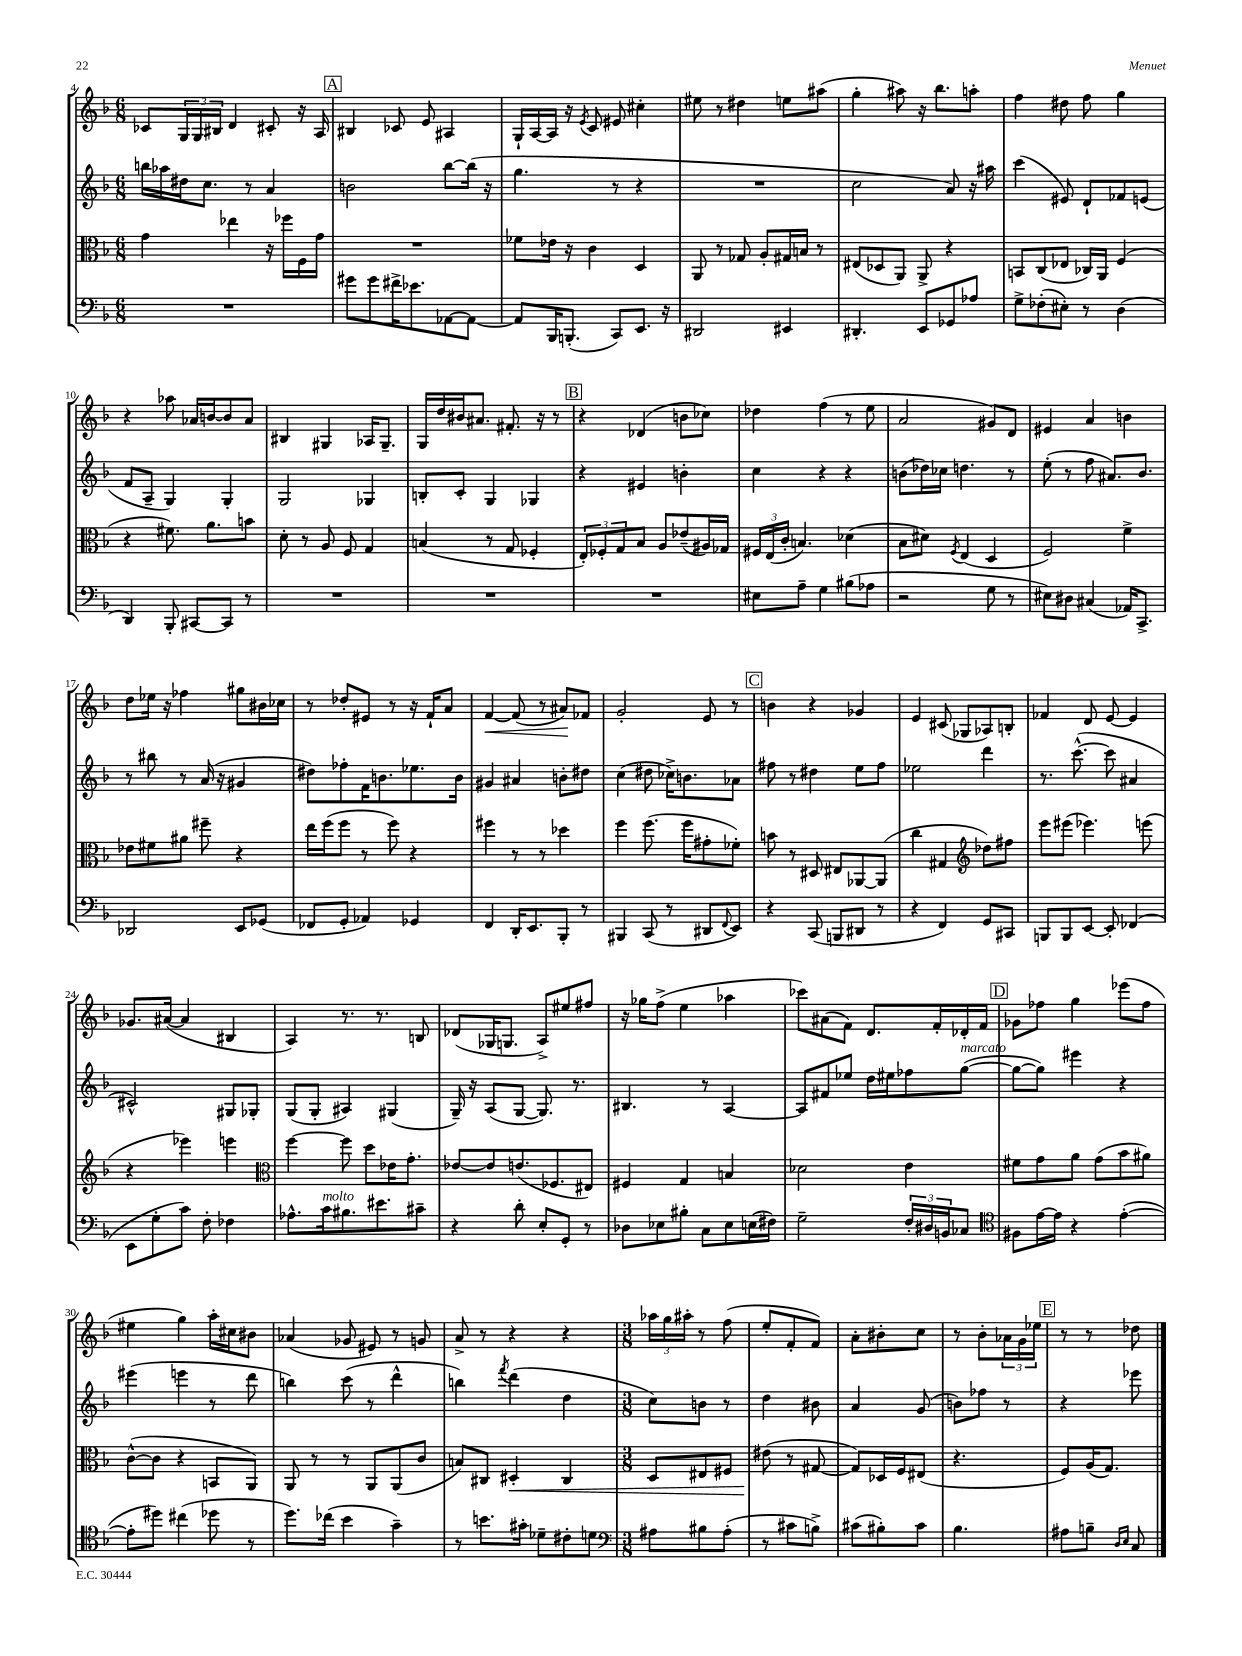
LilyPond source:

<<
\new StaffGroup <<
\new Staff = "s0" {
    \clef treble \key f \major \numericTimeSignature \time 6/8
    ces'8 \tuplet 3/2 { g16 g16 bis16 } d'4 cis'8-. r16 a16 |
    \mark \markup { \box "A" } bis4 ces'8 e'8 ais4 |
    g16-! a16~ a16 r16 \acciaccatura { e'8 } c'8 eis'8 cis''4-. |
    eis''8 r8 dis''4 e''8 ais''8( |
    g''4-. ais''8) r16 bes''8. a''8-. |
    f''4 dis''8 f''8 g''4 |
    r4 aes''8 aes'16 b'16~ b'8 aes'8 |
    bis4 gis4 aes16 gis8.-- |
    g16 d''16 bis'16 ais'8. fis'8.-. r16 r8 |
    \mark \markup { \box "B" } r4 des'4( b'8 ces''8) |
    des''4 f''4( r8 e''8 |
    a'2 gis'8) d'8 |
    eis'4 a'4 b'4 |
    d''8 ees''16 r16 fes''4 gis''8 bis'16 ces''16 |
    r8 des''8-. eis'8 r8 r16 f'16-! a'8 |
    f'4~\< f'8( r8 ais'8\!) fes'8 |
    g'2-. e'8 r8 |
    \mark \markup { \box "C" } b'4 r4 ges'4 |
    e'4 cis'8( ges8 aes8) b8-. |
    fes'4 d'8 e'8~ e'4 |
    ges'8. ais'16~( ais'4 bis4 |
    a4) r8. r8. b8 |
    des'8( ges16 g8. a8->) eis''8 fis''8 |
    r16 ges''16 f''8->( e''4 aes''4 |
    ces'''8) ais'8( f'8) d'8. f'16-. des'16-. f'16 |
    \mark \markup { \box "D" } ges'8 fes''8 g''4 ees'''8( fes''8 |
    eis''4 g''4) a''16-. cis''16 bis'8 |
    aes'4( ges'8 eis'8) r8 g'8 |
    a'8-> r8 r4 r4 |
    \numericTimeSignature \time 3/8 \tuplet 3/2 { aes''16 g''16 ais''16-. } r8 f''8( |
    e''8-. f'8-. f'8) |
    a'8-. bis'8-. c''8 |
    r8 bes'8-. \tuplet 3/2 { aes'16 g'16 ees''16 } |
    \mark \markup { \box "E" } r8 r8 des''8 \bar "|." |
}
\new Staff = "s1" {
    \clef treble \key f \major \numericTimeSignature \time 6/8
    b''16 aes''16 dis''16 c''8. r8 a'4 |
    \mark \markup { \box "A" } b'2 bes''8~ bes''16( r16 |
    g''4. r8 r4 |
    R2. |
    c''2 a'8) r16 ais''16 |
    c'''4( eis'8) d'8-! fes'8 e'8( |
    f'8 a8-- g4) g4-. |
    g2 ges4 |
    b8-. c'8-. g4 ges4 |
    \mark \markup { \box "B" } r4 eis'4 b'4-. |
    c''4 r4 r4 |
    b'8( des''16) ces''16 d''4. r8 |
    e''8-.( r8 f''8 ais'8.) bes'8. |
    r8 bis''8 r8 a'16( r16 gis'4 |
    dis''8) fes''8-. f'16 b'8. ees''8. b'16 |
    gis'4 ais'4 b'8-. dis''8 |
    c''4( dis''8 ces''16->) b'8. aes'8 |
    \mark \markup { \box "C" } fis''8 r8 dis''4 e''8 fis''8 |
    ees''2 d'''4 |
    r8. c'''8.~-^( c'''8 ais'4 |
    cis'2-^) gis8 ges8-. |
    g8( g8-. ais4) gis4( |
    g16--) r16 a8( g8~ g8.) r8. |
    bis4. r8 a4~ |
    a8 fis'8 ees''8 d''16 eis''16 fes''8 g''8~^\markup { \italic "marcato" }( |
    \mark \markup { \box "D" } g''8~ g''8) eis'''4 r4 |
    eis'''4( e'''4 r8 d'''8 |
    b''4) c'''8( r8 d'''4-^ |
    b''4) \acciaccatura { f'''8 } d'''4( d''4 |
    \numericTimeSignature \time 3/8 c''8) b'8 r8 |
    d''4 bis'8 |
    a'4 g'8( |
    b'8) fes''8 r8 |
    \mark \markup { \box "E" } r4 ees'''8 \bar "|." |
}
\new Staff = "s2" {
    \clef alto \key f \major \numericTimeSignature \time 6/8
    g'4 ees''4 r16 fes''16 f16 g'16 |
    \mark \markup { \box "A" } R2. |
    fes'8 ees'16 r16 c'4 d4 |
    a,8 r8 ges8 a8-. gis16 b16 r8 |
    eis8( des8 a,8) a,8-> r4 |
    b,8 c8( ees8 ces16) a,16 f4( |
    r4 fis'8.) a'8. b'8 |
    d'8-. r8 a8 f8 g4 |
    b4( r8 g8 fes4-. |
    \mark \markup { \box "B" } \tuplet 3/2 { e8-.) fes8-. g8 } bes8 a8 ees'8--( ais16) ges16 |
    \tuplet 3/2 { fis16 e16( c'16-. } b4.) des'4( |
    bes8 dis'8) \acciaccatura { f8 } e4( d4 |
    f2) f'4-> |
    ees'8 fis'8 ais'8 fis''8-- r4 |
    e''16 f''16( f''8 r8 f''8) r4 |
    fis''4 r8 r8 des''4 |
    f''4 f''8.( f''16 gis'8-. fes'8-.) |
    \mark \markup { \box "C" } b'8 r8 dis8 eis8 aes,8~ aes,8( |
    c''4 gis4 \clef treble des''8) fis''8 |
    e'''8 eis'''8( ees'''4.) e'''8( |
    r4 ees'''4) e'''4 |
    \clef alto f''4~ f''8 d''8 ees'16 g'8.-. |
    ees'8~ ees'8 e'8.( fes8. eis8) |
    fis4 g4 b4 |
    des'2 e'4 |
    \mark \markup { \box "D" } fis'8 g'8 a'8 g'8( bes'8 ais'8) |
    c'8~-^( c'8 r4 b,8 a,8) |
    a,8 r8 r8 a,8 a,8( c'8 |
    b8) cis8 dis4-.\< cis4 |
    \numericTimeSignature \time 3/8 d8 eis8 fis8 |
    eis'8\!( r8 gis8~ |
    gis8) des16 f16 eis8( |
    r4. |
    \mark \markup { \box "E" } f8) a16( g8.) \bar "|." |
}
\new Staff = "s3" {
    \clef bass \key f \major \numericTimeSignature \time 6/8
    R2. |
    \mark \markup { \box "A" } gis'8 gis'8 fis'16-> ees'8. aes,8~ aes,8~ |
    aes,8 bes,,16 b,,8.-.( c,8) e,8. r16 |
    dis,2 eis,4 |
    dis,4.-. e,8 ges,8 aes8 |
    g8-> fes8-.( eis8-.) r8 d4( |
    d,4) bes,,8-. cis,8~ cis,8 r8 |
    R2. |
    R2. |
    \mark \markup { \box "B" } R2. |
    eis8 a8-- g4 bis8( aes8 |
    r2 g8 r8 |
    eis8) dis8 cis4( aes,16) c,8.-> |
    des,2 e,8 ges,8( |
    fes,8 g,8-. aes,4) ges,4 |
    f,4 d,16-. e,8. bes,,8-. r8 |
    bis,,4 c,8( r8 dis,8 \appoggiatura { f,8 } e,8) |
    \mark \markup { \box "C" } r4 c,8( b,,8 dis,8 r8 |
    r4 f,4) g,8 cis,8 |
    b,,8 b,,8 e,8~ e,8-. fes,4( |
    e,8 g8-. c'8) f8-. fes4 |
    aes8.-^ c'16^\markup { \italic "molto" } bis8. eis'8. cis'8-- |
    r4 d'8-. e8-. g,8-. r8 |
    des8 ees8 bis8-. c8 ees8 e16( fis16) |
    g2-- \tuplet 3/2 { f16-. dis16 b,16 } ces8 |
    \mark \markup { \box "D" } \clef tenor fis8 e'16~ e'16 r4 e'4~-.( |
    e'8-. dis''8) cis''4( des''8 r8 |
    d''8.) ces''16( bes'4 g'4--) |
    r8 b'8. gis'16-. des'8-- cis'8-. d'8 |
    \numericTimeSignature \time 3/8 \clef bass ais8 bis8 ais8-.( |
    r8 cis'8 b8->) |
    cis'8( bis8-.) cis'8 |
    bes4. |
    \mark \markup { \box "E" } ais8 b8-- \grace { d16 e16 } c8 \bar "|." |
}
>>
>>
\layout { \context { \Score currentBarNumber = #4 } }
